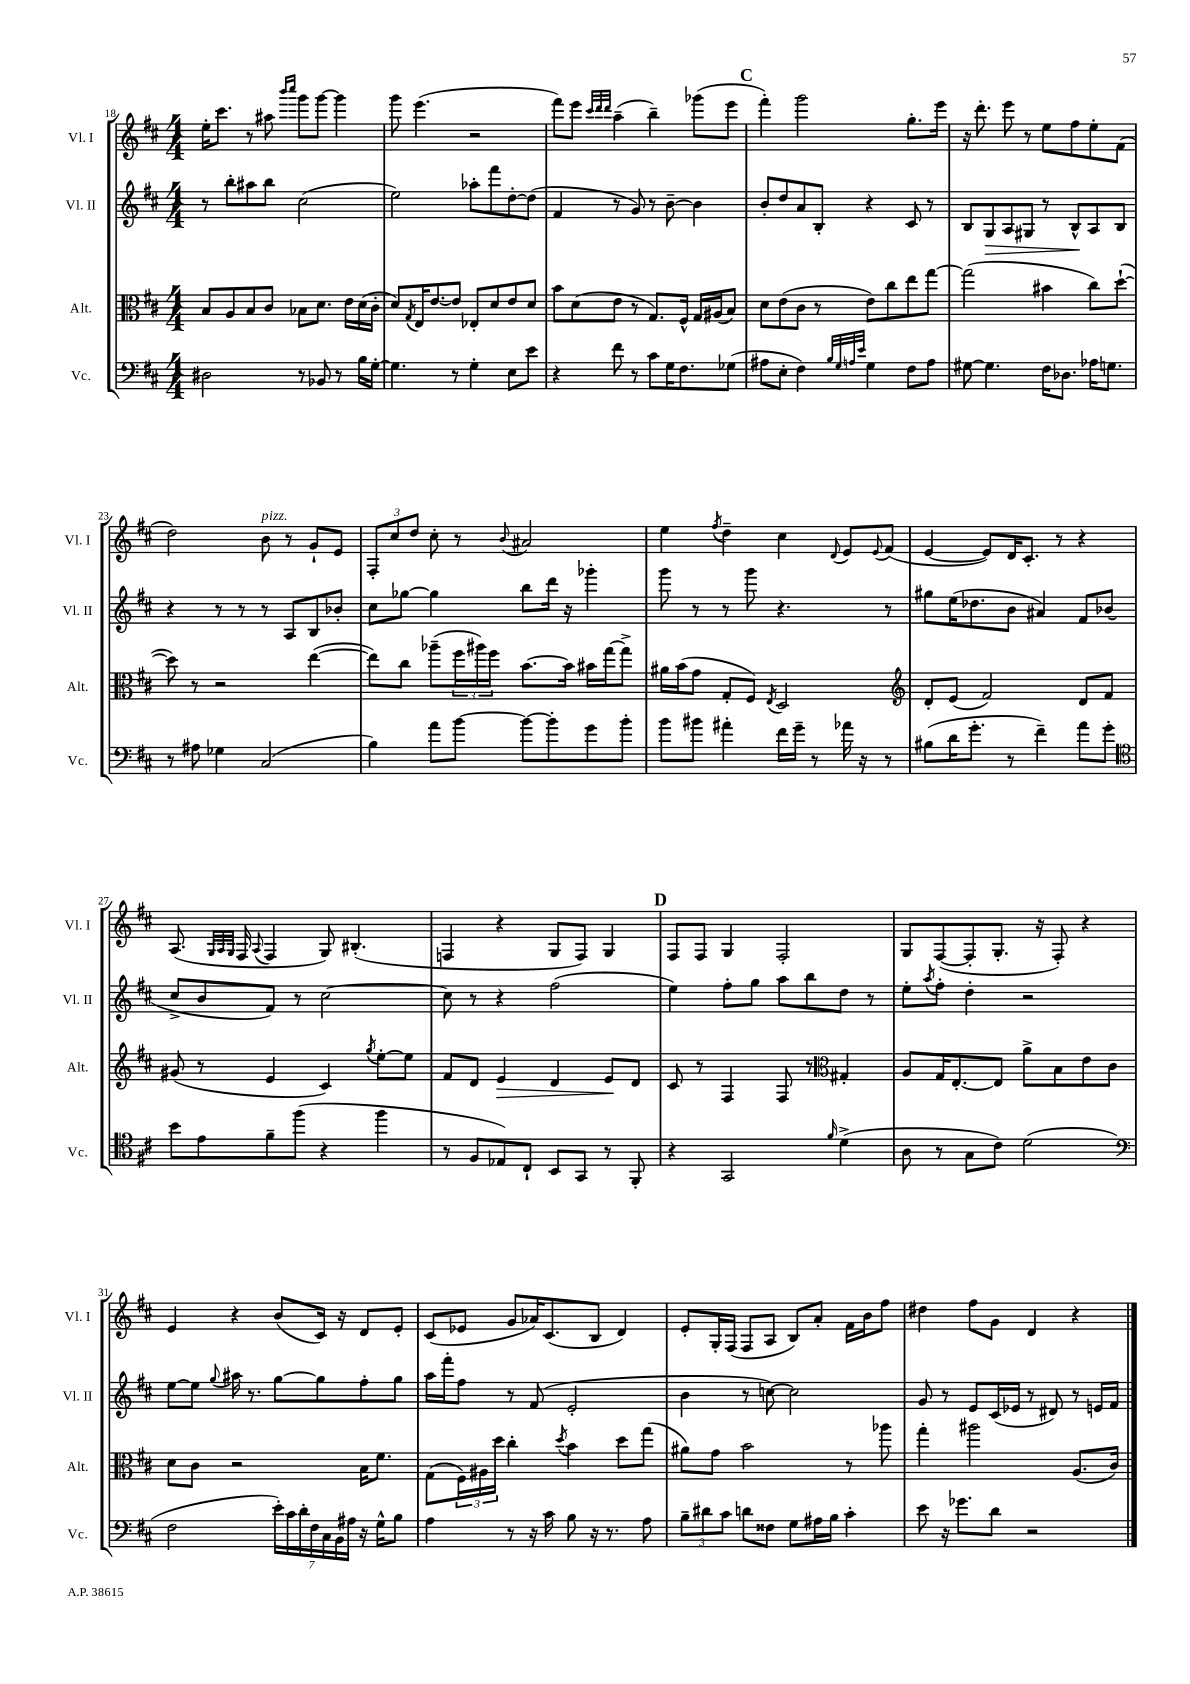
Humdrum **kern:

**kern	**kern	**kern	**kern
*staff4	*staff3	*staff2	*staff1
*clefF4	*clefC3	*clefG2	*clefG2
*k[f#c#]	*k[f#c#]	*k[f#c#]	*k[f#c#]
*M4/4	*M4/4	*M4/4	*M4/4
2D#	8B	8r	16ee'
.	.	.	8.ccc#
.	8A	8bb'	.
.	8B	8aa#	8r
.	8c#	8bb	8aa#
.	.	.	16qqbbb
.	.	.	16qqcccc#
8r	8B-	(2cc#	8ggg
8BB-	8.d	.	[8ggg
8r	.	.	4ggg]
.	16e	.	.
16B	(16d	.	.
[16G'	16c#'	.	.
=	=	=	=
4.G]	8d)	2ee)	8ggg
.	8qG	.	.
.	16E	.	(4.eee
.	[8.e	.	.
8r	8e]	.	.
4G'	8E-'	8aa-'	2r
.	8d	8fff#	.
8E	8e	[8dd'	.
8e	8d	(8dd]	.
=	=	=	=
4r	8b	4f#	8fff#)
.	(8d	.	8eee
.	.	.	32qqccc#
.	.	.	32qqddd
.	.	.	32qqddd
8f#	8e	8r	(4aa~
8r	8r	8g)	.
8c#	8.G)	8r	4bb~)
16G	.	[8b~	.
8.F#	16F#^^	.	.
.	16G	4b]	(8ggg-
.	(16A#	.	.
(8G-	8B)	.	8eee
=	=	=	=
8A#	8d	8b'	4fff#')
8E'	(8e	8dd	.
4F#)	8c#	8a	2ggg
.	8r	8B'	.
32qqB	.	.	.
32qqG	.	.	.
32qqA	.	.	.
32qqe	.	.	.
4G	8e)	4r	.
.	8cc#	.	.
8F#	8ee	8c#	8.gg'
8A	[8gg	8r	.
.	.	.	16eee
=	=	=	=
[8G#	(2gg]	8B	16r
.	.	.	8.ddd'
4.G#]	.	8G	.
.	.	8A	8eee
.	.	8G#	8r
16F#	4b#	8r	8ee
8.D-	.	.	.
.	.	8B^^	8ff#
16A-	8cc#)	8A	8ee'
8.G	.	.	.
.	([8dd`	8B	(8f#
=	=	=	=
8r	8dd])	4r	2dd)
8A#	8r	.	.
4G-	2r	8r	.
.	.	8r	.
(2C#	.	8r	8b
.	.	8A	8r
.	([4ee	8B	8g`
.	.	8b-'	8e
=	=	=	=
4B)	8ee])	8cc#	12F#'
.	.	.	12cc#
.	8cc#	[8gg-	.
.	.	.	12dd
8a	(8aa-~	4gg-]	8cc#'
[8b	24ff#	.	8r
.	24aa#)	.	.
.	24ff#	.	.
.	.	.	8qqb
8b_	[8.b	8bb	2a#
8b']	.	16ddd	.
.	16b]	16r	.
8g	16b#	4ggg-'	.
.	[16gg	.	.
8b'	8gg^]	.	.
=	=	=	=
8b	16a#	8ggg	4ee
.	(16b	.	.
8b#	8g	8r	.
.	.	.	8qff#
4a#'	8G'	8r	4dd~
.	8F#)	8ggg	.
.	8qE	.	.
16f#	2D	4.r	4cc#
16g~	.	.	.
8r	.	.	.
.	.	.	8qqd
16a-	.	.	8e
16r	.	.	.
.	.	.	8qqe
8r	.	8r	(8f#
=	=	=	=
*	*clefG2	*	*
(8B#	8d'	8gg#	[4e
16d	(8e	(16ee	.
8.g'	.	8.dd-	.
.	2f#)	.	8e])
8r	.	8b	16d
.	.	.	8.c#'
4f#~)	.	4a#)	.
.	.	.	8r
8a	8d	8f#	4r
8g'	8f#	(8b-	.
=	=	=	=
*clefC4	*	*	*
8b	(8g#	8cc#^	(8.A
8e	8r	8b	.
.	.	.	32qqG
.	.	.	32qqA
.	.	.	32qqG
.	.	.	16F#
.	.	.	8qqA
8f#~	4e	8f#)	4F#
(8ff#	.	8r	.
4r	4c#)	[2cc#	8G)
.	.	.	(4.B#'
.	8qgg	.	.
4ff#	[8ee'	.	.
.	8ee]	.	.
=	=	=	=
8r	8f#	8cc#]	4F
8F#	8d	8r	.
8E-)	4e	4r	4r
8C#`	.	.	.
8BB	4d	(2ff#	8G
8GG	.	.	8F)
8r	8e	.	4G
8FF#'	8d	.	.
=	=	=	=
4r	8c#	4ee)	8F#
.	8r	.	8F#
2GG	4F#	8ff#'	4G
.	.	8gg	.
.	8F#	8aa	2F#'
.	8r	8bb	.
*	*clefC3	*	*
16qqf#	.	.	.
(4d^	4G#'	8dd	.
.	.	8r	.
=	=	=	=
8A	8A	8ee'	8G
.	.	8qaa	.
8r	16G	8ff#'	([8F#
.	[8.E'	.	.
8G	.	4dd'	8F#']
8c#)	8E]	.	8.G'
(2d	8a^	2r	.
.	.	.	16r
.	8B	.	8F#')
.	8e	.	4r
.	8c#	.	.
=	=	=	=
*clefF4	*	*	*
2F#	8d	[8ee	4e
.	8c#	8ee]	.
.	.	8qqgg	.
.	2r	16aa#	4r
.	.	8.r	.
28e')	.	[8gg	(8b
28c#	.	.	.
28d'	.	.	.
28F#	.	.	.
.	.	8gg]	16c#)
28C#	.	.	.
28BB	.	.	.
.	.	.	16r
28A#	.	.	.
16r	16B	8ff#'	8d
16G^^	8.f#	.	.
8B	.	8gg	8e'
=	=	=	=
4A	(8G	16aa	(8c#
.	.	16fff#'	.
.	24F#)	8ff#	8e-
.	24A#	.	.
.	24dd	.	.
8r	4cc#'	8r	8g
16r	.	(8f#	16a-)
16c#	.	.	(8.c#
.	8qdd	.	.
8B	4b	2e'	.
16r	.	.	8B
8.r	.	.	.
.	8dd	.	4d)
8A	(8gg	.	.
=	=	=	=
12B~	8a#)	4b	8e'
12d#	.	.	.
.	8g	.	16G'
12c#	.	.	.
.	.	.	(16F#
8d	2b	8r	8F#
8F##	.	[8cc)	8A
8G	.	2cc]	8B)
16A#	.	.	8a'
16B	.	.	.
4c#'	8r	.	16f#
.	.	.	16b
.	8aa-	.	8ff#
=	=	=	=
8e	4gg'	8g	4dd#
16r	.	8r	.
8.g-	.	.	.
.	2aa#	8e	8ff#
8d	.	(16c#	8g
.	.	16e-	.
2r	.	8r	4d
.	.	8d#)	.
.	(8.A	8r	4r
.	.	16e	.
.	16c#)	16f#	.
==	==	==	==
*-	*-	*-	*-
